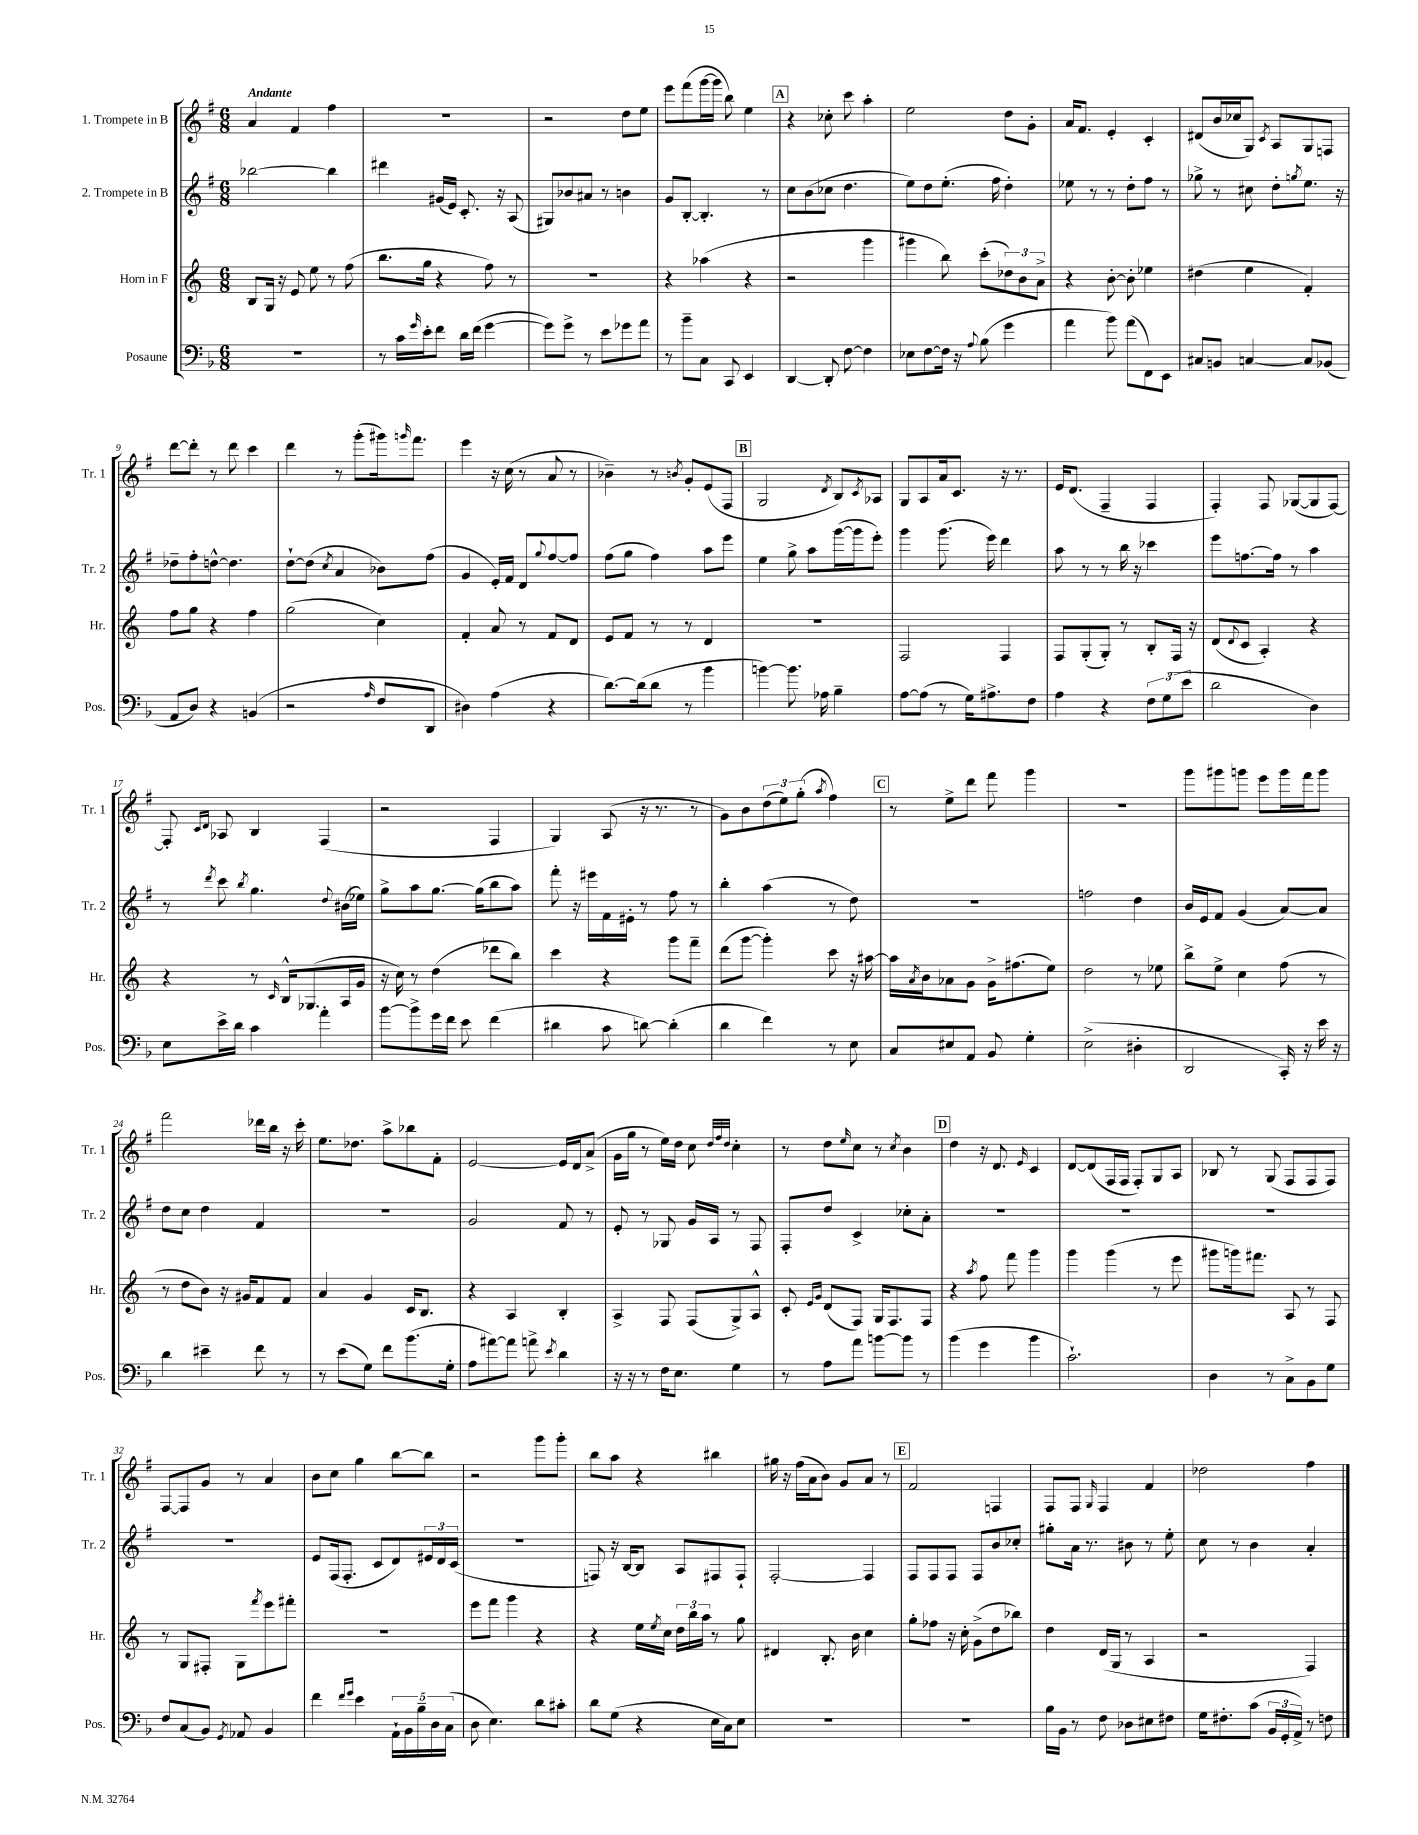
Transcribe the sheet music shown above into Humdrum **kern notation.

**kern	**kern	**kern	**kern
*staff4	*staff3	*staff2	*staff1
*clefF4	*clefG2	*clefG2	*clefG2
*k[b-]	*k[]	*k[f#]	*k[f#]
*M6/8	*M6/8	*M6/8	*M6/8
2.r	8B	[2bb-	4a
.	16G	.	.
.	16r	.	.
.	8e	.	4f#
.	8ee	.	.
.	8r	4bb-]	4ff#
.	(8ff	.	.
=	=	=	=
8r	8.bb	4ddd#	2.r
16c	.	.	.
16qqg	.	.	.
16e'	16gg	.	.
8f	4r	(16g#	.
.	.	16e)	.
16d	.	8.c'	.
(16f	.	.	.
[4g	8ff)	.	.
.	.	16r	.
.	8r	(8A	.
=	=	=	=
8g])	2.r	8G#)	2r
8g^	.	8b-	.
8r	.	8a#	.
8e	.	8r	.
8g-	.	4b	8dd
8a	.	.	8ee
=	=	=	=
8r	4r	8g	8eee
8b-~	.	[8B'	(8fff#
8C	(4aa-	4.B']	[16ggg
.	.	.	16ggg]
8CC	.	.	8bb)
4EE	4r	.	4ee
.	.	8r	.
=	=	=	=
[4DD	2r	8cc	4r
.	.	(8b	.
8DD']	.	8cc-	8cc-'
[8F	.	4.dd	8ccc
4F]	4ggg	.	4aa'
=	=	=	=
8E-	4ggg#	8ee)	2ee
[8F	.	8dd	.
16F]	8bb)	(8.ee'	.
16r	.	.	.
8qqA	.	.	.
(8B-	(8ccc'	.	.
.	.	16ff#	.
4g	12dd-)	4dd')	8dd
.	12b	.	.
.	.	.	8g'
.	12a^	.	.
=	=	=	=
4a	4r	8ee-	16a
.	.	.	8.f#
.	.	8r	.
8b-)	[8b'	8r	4e'
(8a	8b']	8dd'	.
8FF)	4ee-	8ff#	4c'
8EE	.	8r	.
=	=	=	=
8C#	(4dd#	8gg-^	(8d#
8BB	.	8r	16b
.	.	.	16cc-
[4C	4ee	8cc#	8G)
.	.	.	8qc
.	.	8dd'	8A
.	.	8qgg	.
8C]	4f')	8.ee	8G
(8BB-	.	.	8F
.	.	16r	.
=	=	=	=
8AA	8ff	8dd-~	[8ddd
8D)	8gg	8ff#'	8ddd']
4r	4r	[8dd^^	8r
.	.	4.dd]	8ddd
(4BB	4ff	.	4ccc
=	=	=	=
2r	(2gg	[8dd`	4ddd
.	.	(8dd]	.
.	.	8qcc	.
.	.	4a	8r
.	.	.	(8ggg'
16qqA	.	.	.
8F	4cc)	8b-)	16ggg#)
.	.	.	16qqggg
.	.	.	8.fff#
8DD	.	(8ff#	.
=	=	=	=
4D#)	4f'	4g	4eee
(4A	8a	16e')	16r
.	.	16f#	(16cc
.	8r	8d	8r
.	.	8qqgg	.
4r	8f	[8ff#	8a
.	8d	8ff#]	8r
=	=	=	=
[8.d)	8e	(8ff#	4b-~)
.	8f	8gg	.
(16d]	.	.	.
8d	8r	4ff#)	8r
.	.	.	8qb
8r	8r	.	8g'
4b-	4d	8aa	(8e
.	.	8eee	8F#
=	=	=	=
[4b)	2.r	4ee	2G
8.b]	.	8gg^	.
.	.	8aa	.
16A-	.	.	.
.	.	.	8qd
4B-~	.	([16ggg	8B)
.	.	16ggg]	.
.	.	.	8qc
.	.	8eee')	8A-
=	=	=	=
[8A	2F	4ggg	8G
(8A]	.	.	8A
8r	.	(8.ggg	16a
.	.	.	8.c
16G)	.	.	.
8.A#^	.	16eee)	.
.	4F	4ddd	16r
.	.	.	8.r
8F	.	.	.
=	=	=	=
4A	8F	8aa	16e
.	.	.	(8.d
.	(8G'	8r	.
4r	8G')	8r	4F#~
.	8r	16bb	.
.	.	16r	.
12F	8B'	4ccc-	4F#
(12G	.	.	.
.	16F	.	.
12e	.	.	.
.	16r	.	.
=	=	=	=
2d	(8d	8eee	4F#')
.	8qqd	.	.
.	8c	[8.ff	.
.	4A')	.	8F#
.	.	16ff]	.
.	.	8r	([8G-
4D)	4r	4aa	8G-]
.	.	.	[8F#)
=	=	=	=
8E	4r	8r	8F#']
.	.	.	16qqc
.	.	8qddd	16qqd
16e^	.	8ccc	8A-
16d	.	.	.
.	.	8qbb	.
4c	8r	4.gg	4B
.	16qqc	.	.
.	16B^^	.	.
.	(8.G-	.	.
4a'	.	.	(4F#
.	.	8qqdd	.
.	16A	(16b#	.
.	16g	16ee-)	.
=	=	=	=
[8b-	16r	8gg^	2r
.	16cc)	.	.
8b-^]	8r	8aa	.
16g	(4dd	[8.gg	.
16f	.	.	.
8e	.	.	.
.	.	(16gg]	.
(4f	8ddd-	8bb	4F#
.	8bb)	8aa)	.
=	=	=	=
4d#	4ccc	8fff#'	4G)
.	.	16r	.
.	.	16eee#	.
8c	4r	16f#	(8A
.	.	16e#'	.
[8d)	.	8r	16r
.	.	.	8.r
(4d']	8ggg	8ff#	.
.	8fff~	8r	8r
=	=	=	=
4d	(8ddd	4bb'	8g)
.	[8ggg	.	8b
4f)	4ggg'])	(4aa	(12dd
.	.	.	12ee)
.	.	.	(12gg'
.	.	.	8qaa
8r	8ccc	8r	4ff#)
8E	16r	8dd)	.
.	[16aa#	.	.
=	=	=	=
8C	16aa#]	2.r	8r
.	8qa	.	.
.	16b	.	.
8E#	8a-	.	8ee^
8AA	8g	.	8ddd
8BB-	16g^	.	8fff#
.	(8.ff#	.	.
4G'	.	.	4ggg
.	8ee)	.	.
=	=	=	=
(2E^	2dd	2ff	2.r
4D#'	8r	4dd	.
.	8ee-	.	.
=	=	=	=
2DD	8bb^	16b	8ggg
.	.	16e	.
.	8ee^	8f#	8ggg#
.	4cc	(4g	8ggg
.	.	.	8eee
16CC')	(8ff	[8a)	16ggg
16r	.	.	16fff#
16e	8r	8a]	8ggg
16r	.	.	.
=	=	=	=
4d	8r	8dd	2fff#
.	8dd	8cc	.
4e#~	8b)	4dd	.
.	16r	.	.
.	16g#	.	.
8f	8f	4f#	16ddd-
.	.	.	16bb
8r	8f	.	16r
.	.	.	16ccc'
=	=	=	=
8r	4a	2.r	8.ee
(8e	.	.	.
.	.	.	8.dd-
8G)	4g	.	.
8f	.	.	8aa^
(8.b-	16c	.	8bb-
.	8.B	.	.
.	.	.	8f#'
16G'	.	.	.
=	=	=	=
8A	4r	2g	[2e
[8a#)	.	.	.
8a#]	4A	.	.
8a^	.	.	.
8qe	.	.	.
4d	4B'	8f#	16e]
.	.	.	16d
.	.	8r	(8a^
=	=	=	=
16r	4A^	8e'	16g
16r	.	.	16gg
8r	.	8r	8r
16F	8F	8G-	16ee)
8.E	.	.	16dd
.	(8F	16g	8cc
.	.	16A	.
.	.	.	32qqdd
.	.	.	32qqff#
.	.	.	32qqdd
4G	8G^)	8r	4cc'
.	8A^^	8F#	.
=	=	=	=
8r	8c'	8F#'	8r
.	16qqe	.	.
.	16qqg	.	.
8A	(8d	8dd	8dd
.	.	.	16qqee
8a	8F)	4c^	8cc
[8b	16G	.	8r
.	8.F	.	.
.	.	.	8qcc
8b]	.	8cc-'	4b
8r	8F	8a'	.
=	=	=	=
(4b-	4r	2.r	4dd
.	8qaa	.	.
4g	8ff	.	16r
.	.	.	8.d
.	8fff	.	.
.	.	.	16qqe
4b-	4ggg	.	4c
=	=	=	=
2.c`)	4ggg	2.r	[8d
.	.	.	(8d]
.	(4ggg	.	16F#
.	.	.	16F#
.	.	.	8F#')
.	8r	.	8G
.	8eee	.	8A
=	=	=	=
4D	8ggg#	2.r	8B-
.	16ggg)	.	8r
.	8.fff#	.	.
8r	.	.	(8G
8C^	8A	.	8F#
8BB-	8r	.	8F#
8G	8F	.	8F#)
=	=	=	=
8F	8r	2.r	[8F#
(8C	8G	.	8F#]
8BB-)	8F#'	.	8g
8qGG	.	.	.
8AA-	8G	.	8r
.	8qfff	.	.
4BB-	8eee	.	4a
.	8fff#'	.	.
=	=	=	=
4f	2.r	8e	8b
.	.	(16F#	8cc
.	.	8.F#'	.
16qqf	.	.	.
16qqg	.	.	.
4e	.	.	4gg
.	.	8c	.
20AA`	.	8d)	[8bb
20BB-	.	.	.
20B-~	.	.	.
.	.	24e#	8bb]
20D	.	.	.
.	.	24d	.
(20C	.	.	.
.	.	(24c	.
=	=	=	=
8D	8eee	2.r	2r
4.E)	8fff	.	.
.	4ggg	.	.
8d	4r	.	8ggg
8c#'	.	.	8ggg'
=	=	=	=
8d	4r	8F)	8bb
(8G	.	16r	8aa
.	.	[16B	.
4r	16ee	8B]	4r
.	8qee	.	.
.	16cc	.	.
.	24dd	8A	.
.	24bb	.	.
.	24aa	.	.
16E	8r	8F#	4bb#
16C)	.	.	.
8E	8gg	8F#`	.
=	=	=	=
2.r	4d#	[2F#'	16gg#
.	.	.	16r
.	.	.	(16ff#
.	.	.	16a
.	8.B'	.	8b)
.	.	.	8g
.	16b	.	.
.	4cc	4F#]	8a
.	.	.	8r
=	=	=	=
2.r	8gg'	8F#	2f#
.	8ff-	8F#	.
.	16r	8F#	.
.	16cc'	.	.
.	(8g^	8F#	.
.	8dd	8b	4F
.	8bb-)	8cc-'	.
=	=	=	=
16B-	4dd	8gg#'	8F#
16BB-	.	.	.
8r	.	16a	8F#
.	.	8.r	.
.	.	.	16qqG
8F	(16d	.	4F#
.	16G	.	.
8D-	8r	8b#	.
8E#	4A	8r	4f#
8F#	.	8ee'	.
=	=	=	=
16G	2r	8cc	2dd-
8.F#'	.	.	.
.	.	8r	.
(8c	.	4b	.
24BB-	.	.	.
24GG'	.	.	.
24AA^)	.	.	.
8r	4F)	4a'	4ff#
8F	.	.	.
==	==	==	==
*-	*-	*-	*-
